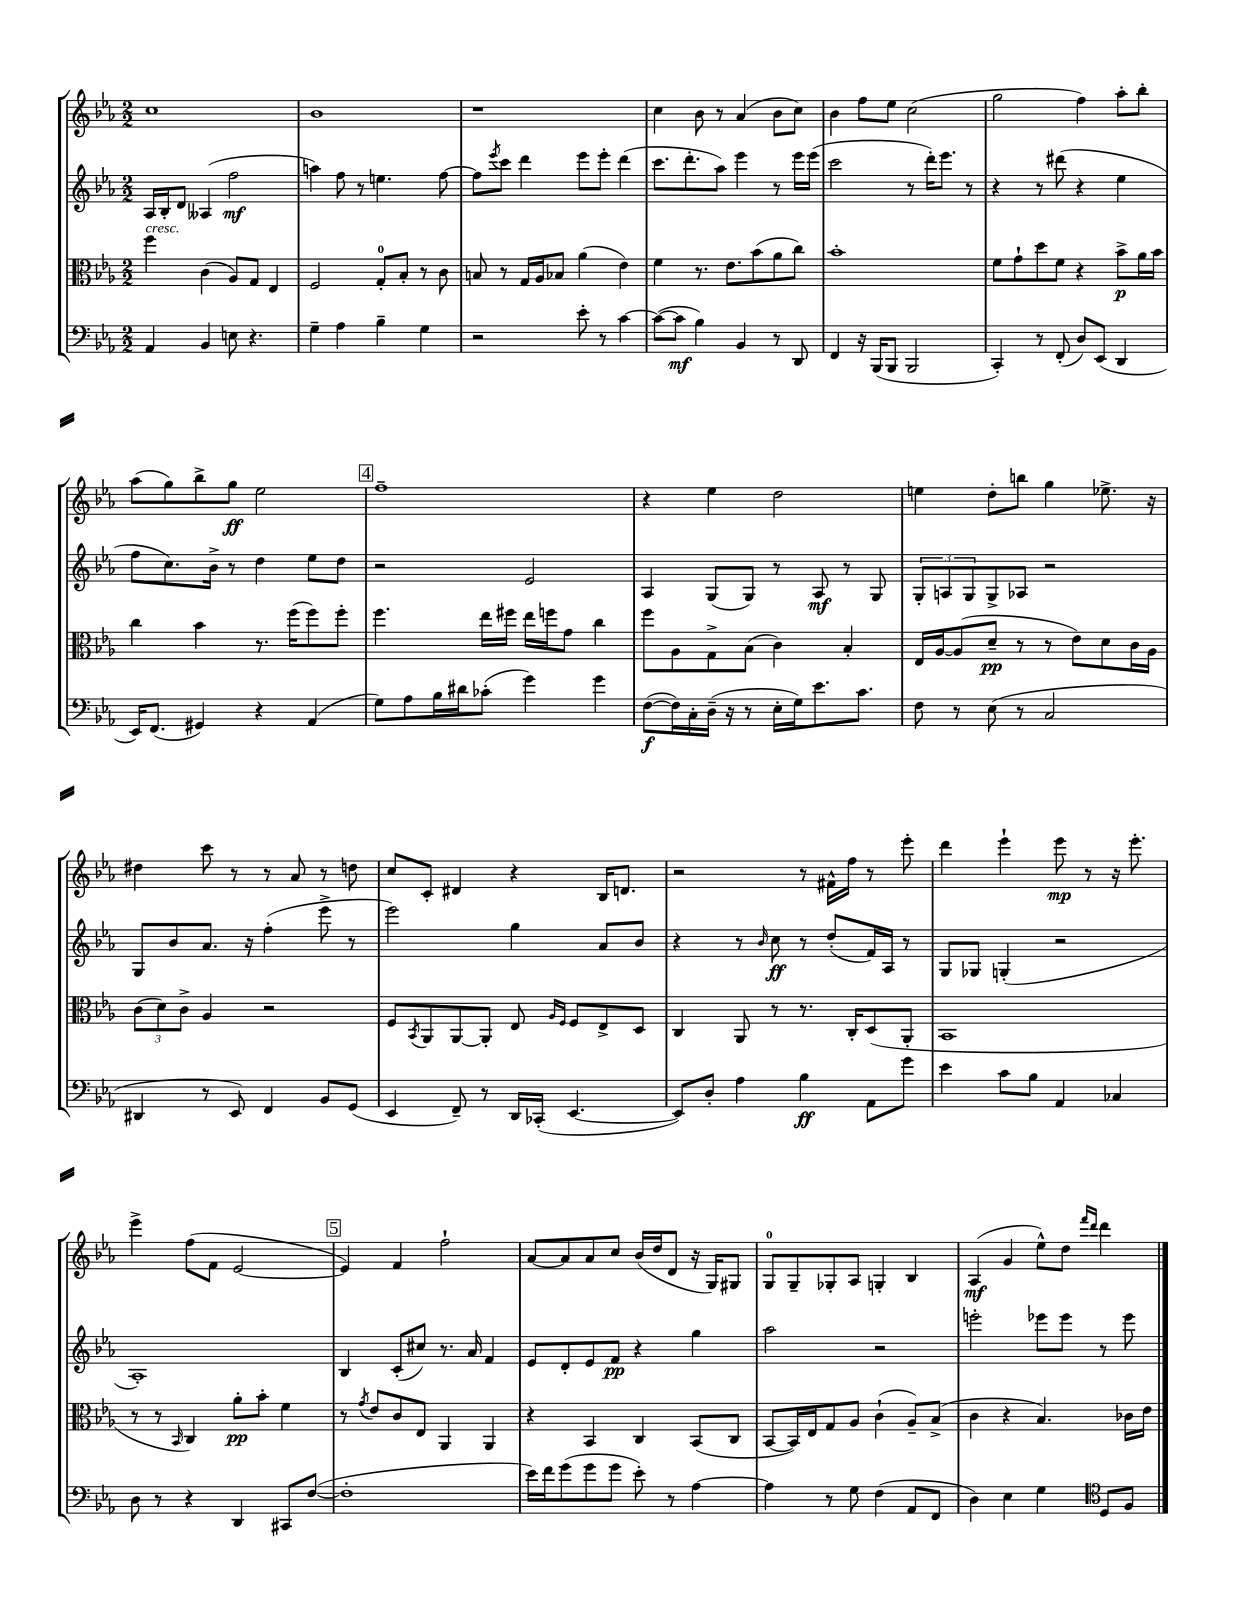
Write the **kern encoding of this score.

**kern	**kern	**kern	**kern
*staff4	*staff3	*staff2	*staff1
*clefF4	*clefC3	*clefG2	*clefG2
*k[b-e-a-]	*k[b-e-a-]	*k[b-e-a-]	*k[b-e-a-]
*M2/2	*M2/2	*M2/2	*M2/2
4AA-	4ff	16A-	1cc
.	.	16B-'	.
.	.	8d	.
4BB-	(4c	(4A--	.
8E	8A-)	2ff	.
4.r	8G	.	.
.	4E-	.	.
=	=	=	=
4G~	2F	4aa)	1b-
4A-	.	8ff	.
.	.	8r	.
4B-~	8G'	4.ee	.
.	8B-'	.	.
4G	8r	.	.
.	8c	[8ff	.
=	=	=	=
2r	8B	8ff]	1r
.	.	8qeee-	.
.	8r	8ccc	.
.	16G	4ddd	.
.	16A-	.	.
.	8B-	.	.
8e-'	(4a-	8eee-	.
8r	.	8eee-'	.
[4c	4e-)	(4ddd	.
=	=	=	=
(8c_	4f	8.ccc	4cc
8c]	.	.	.
.	.	8.ddd'	.
4B-)	8.r	.	8b-
.	.	8aa-)	8r
.	8.e-	.	.
4BB-	.	4eee-	(4a-
.	(8b-	.	.
8r	8a-	8r	8b-
8DD	8cc)	16eee-	8cc)
.	.	(16eee-	.
=	=	=	=
4FF	1b-'	2ccc	4b-
16r	.	.	8ff
(16BBB-	.	.	.
8BBB-	.	.	8ee-
2BBB-	.	8r	(2cc
.	.	16ddd')	.
.	.	8.eee-	.
.	.	8r	.
=	=	=	=
4CC')	8f	4r	2gg
.	8g`	.	.
8r	8dd	8r	.
(8FF'	8f	(8ddd#	.
8D)	4r	4r	4ff)
(8EE-	.	.	.
4DD	8b-^	4ee-	8aa-'
.	16a-	.	8bb-'
.	16b-	.	.
=	=	=	=
16EE-)	4cc	8ff	(8aa-
(8.FF	.	.	.
.	.	8.cc)	8gg)
4GG#)	4b-	.	8bb-^
.	.	16b-^	.
.	.	8r	8gg
4r	8.r	4dd	2ee-
.	(16ff	.	.
(4AA-	8ff)	8ee-	.
.	8ff'	8dd	.
=	=	=	=
8G)	4.ff	2r	1ff~
8A-	.	.	.
16B-	.	.	.
16d#	.	.	.
(8c-'	16ee-	.	.
.	16ff#	.	.
4g)	16ee-	2e-	.
.	16ff	.	.
.	8g	.	.
4g	4cc	.	.
=	=	=	=
([8F	8ff	4A-	4r
16F])	8A-	.	.
16C'	.	.	.
(16D~	8G^	(8G	4ee-
16r	.	.	.
8r	(8B-	8G)	.
16E-'	4c)	8r	2dd
16G)	.	.	.
8.e-	.	8A-	.
.	4B-'	8r	.
8.c	.	.	.
.	.	8G	.
=	=	=	=
8F	16E-	12G'	4ee
.	[16A-	.	.
.	.	12A	.
8r	(8A-]	.	.
.	.	12G	.
(8E-	8d~	8G^	8dd'
8r	8r	8A-	8bb
2C	8r	2r	4gg
.	8e-)	.	.
.	8d	.	8.ee-^
.	16c	.	.
.	16A-	.	16r
=	=	=	=
4DD#	(12c	8G	4dd#
.	12d)	.	.
.	.	8b-	.
.	12c^	.	.
8r	4A-	8.a-	8ccc
8EE-)	.	.	8r
.	.	16r	.
4FF	2r	(4ff'	8r
.	.	.	8a-
8BB-	.	8eee-^	8r
(8GG	.	8r	8dd
=	=	=	=
4EE-	8F	2eee-)	8cc
.	8qBB-	.	.
.	8AA-	.	8c'
8FF~)	[8AA-	.	4d#
8r	8AA-']	.	.
16DD	8E-	4gg	4r
(16CC-'	.	.	.
.	16qqA-	.	.
.	16qqF	.	.
[4.EE-	8F	.	.
.	8E-^	8a-	16B-
.	.	.	8.d
.	8D	8b-	.
=	=	=	=
8EE-])	4C	4r	2r
8D'	.	.	.
4A-	8AA-	8r	.
.	.	16qqb-	.
.	8r	8cc	.
4B-	8.r	8r	8r
.	.	(8dd'	16f#^^
.	16C'	.	16ff
8AA-	(8D	16f)	8r
.	.	16A-	.
8g	8AA-'	8r	8eee-'
=	=	=	=
4e-	1BB-	8G	4ddd
.	.	8G-	.
8c	.	(4G'	4eee-`
8B-	.	.	.
4AA-	.	2r	8eee-
.	.	.	8r
4C-	.	.	16r
.	.	.	8.eee-'
=	=	=	=
8D	8r	1A-')	4eee-^
8r	8r	.	.
.	16qqBB-	.	.
4r	4C)	.	(8ff
.	.	.	8f
4DD	8a-'	.	[2e-
.	8b-'	.	.
8CC#	4f	.	.
([8F	.	.	.
=	=	=	=
1F']	8r	4B-	4e-])
.	8qg	.	.
.	8e-	.	.
.	8c	(8c'	4f
.	8E-	8cc#)	.
.	4AA-	8.r	2ff`
.	.	16a-	.
.	4AA-	4f	.
=	=	=	=
16e-)	4r	8e-	[8a-
16f	.	.	.
(8g	.	8d'	8a-]
8g	4BB-	8e-	8a-
8g	.	8f	8cc
8e-')	4C	4r	(16b-
.	.	.	16dd
8r	.	.	8d
[4A-	(8BB-	4gg	16r
.	.	.	16G)
.	8C	.	8G#
=	=	=	=
4A-]	[8BB-	2aa-	8G
.	16BB-])	.	8G~
.	16E-	.	.
8r	8G	.	8G-'
8G	8A-	.	8A-
(4F	(4c`	2r	4G'
8AA-	8A-~)	.	4B-
8FF	(8B-^	.	.
=	=	=	=
4D)	4c	2eee'	(4A-
4E-	4r	.	4g
4G	4.B-)	8eee-	8ee-^^)
.	.	8eee-	8dd
*clefC4	*	*	*
.	.	.	16qqfff
.	.	.	16qqddd
8D	.	8r	4ddd
8F	16c-	8eee-	.
.	16e-	.	.
==	==	==	==
*-	*-	*-	*-
